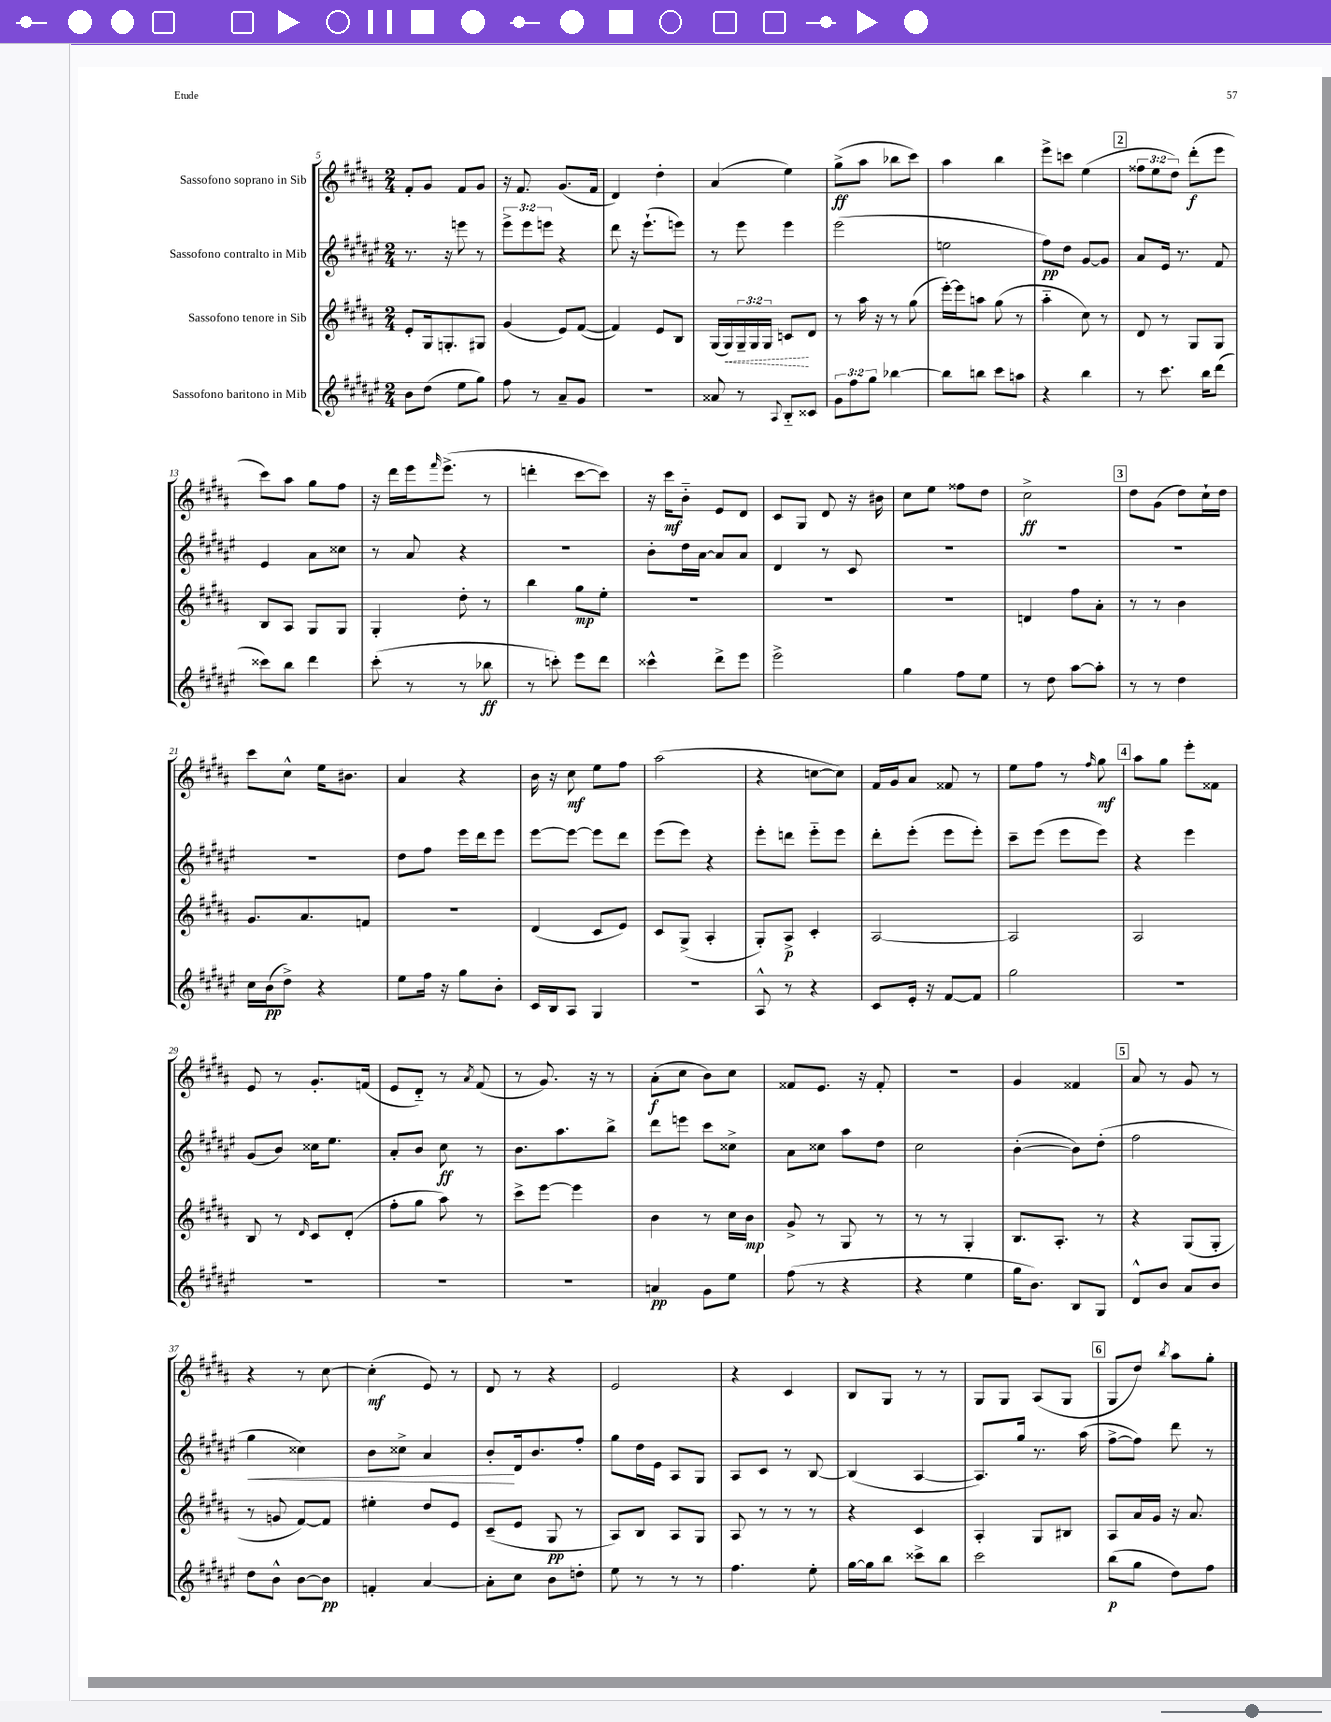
<<
\new StaffGroup <<
\new Staff = "s0" \with { instrumentName = "Sassofono soprano in Sib" } {
    \clef treble \key b \major \numericTimeSignature \time 2/4 \override Staff.TupletNumber.text = #tuplet-number::calc-fraction-text
    fis'8-. gis'8 fis'8 gis'8 |
    r16 fis'8. gis'8.( fis'16 |
    dis'4) dis''4-. |
    ais'4( e''4) |
    gis''8->\ff( ais''8 bes''8 cis'''8) |
    ais''4 b''4 |
    e'''8-> c'''8 e''4( |
    \mark \markup { \box "2" } \tuplet 3/2 { fisis''8 e''8 dis''8) } dis'''8-.\f( e'''8 |
    cis'''8) ais''8 gis''8 fis''8 |
    r16 dis'''16 e'''16 \grace { fis'''16 } e'''8.->( r8 |
    d'''4-. cis'''8~ cis'''8) |
    r16 cis'''16\mf b'8-_ e'8 dis'8 |
    cis'8 gis8 dis'8 r16 bis'16 |
    cis''8 e''8 fisis''8 dis''8 |
    cis''2->\ff |
    \mark \markup { \box "3" } dis''8 gis'8( dis''8) cis''16-! dis''16 |
    cis'''8 cis''8-^ e''16 bis'8. |
    ais'4 r4 |
    b'16 r16 cis''8\mf e''8 fis''8 |
    ais''2( |
    r4 c''8~ c''8) |
    fis'16 gis'16 ais'8 fisis'8 r8 |
    e''8 fis''8 r8 \grace { fis''16 } gis''8\mf |
    \mark \markup { \box "4" } ais''8 gis''8 e'''8-. fisis'8 |
    e'8 r8 gis'8.-. f'16( |
    e'8 dis'8-_) r8 \acciaccatura { ais'8 } fis'8( |
    r8 gis'8.) r16 r8 |
    ais'8-.\f( cis''8 b'8) cis''8 |
    fisis'8 e'8. r16 fisis'8-. |
    r2 |
    gis'4 fisis'4 |
    \mark \markup { \box "5" } ais'8 r8 gis'8 r8 |
    r4 r8 cis''8~ |
    cis''4-.\mf( e'8) r8 |
    dis'8 r8 r4 |
    e'2 |
    r4 cis'4 |
    b8 gis8 r8 r8 |
    gis8 gis8 ais8( gis8 |
    \mark \markup { \box "6" } gis8 dis''8) \acciaccatura { b''8 } ais''8 gis''8-. \bar "|." |
}
\new Staff = "s1" \with { instrumentName = "Sassofono contralto in Mib" } {
    \clef treble \key fis \major \numericTimeSignature \time 2/4 \override Staff.TupletNumber.text = #tuplet-number::calc-fraction-text
    r8. r16 e'''8 r8 |
    \tuplet 3/2 { eis'''8-> eis'''8 e'''8 } r4 |
    dis'''8 r16 eis'''8.-!( e'''8) |
    r8 eis'''8 eis'''4 |
    eis'''2( |
    e''2 |
    fis''8\pp) dis''8 gis'8~ gis'8 |
    \mark \markup { \box "2" } ais'8 eis'16 r8. fis'8 |
    eis'4 ais'8 cisis''8 |
    r8 ais'8 r4 |
    r2 |
    b'8-. dis''16 ais'16~ ais'8 ais'8 |
    dis'4 r8 cis'8 |
    R2 |
    R2 |
    \mark \markup { \box "3" } R2 |
    r2 |
    dis''8 fis''8 eis'''16 dis'''16 eis'''8 |
    eis'''8~ eis'''8~ eis'''8 dis'''8 |
    eis'''8( eis'''8) r4 |
    eis'''8-. d'''8 eis'''8-_ eis'''8 |
    dis'''8-. eis'''8-.( eis'''8 eis'''8-.) |
    cis'''8-- eis'''8( eis'''8 eis'''8) |
    \mark \markup { \box "4" } r4 eis'''4 |
    gis'8( b'8) cisis''16 eis''8. |
    ais'8-. b'8 cis''8\ff r8 |
    b'8. ais''8. b''8-> |
    dis'''8 e'''8 cis'''8 cisis''8-> |
    ais'8 cisis''8 ais''8 dis''8 |
    cis''2 |
    b'4~-.( b'8) dis''8-.( |
    \mark \markup { \box "5" } fis''2 |
    gis''4\< cisis''4) |
    b'8 cisis''8-> ais'4 |
    b'8-.\! dis'16 b'8. fis''8-. |
    gis''8 dis''16 eis'16 ais8 gis8 |
    ais8 cis'8 r8 b8~ |
    b4( ais4~ |
    ais8.) gis''16 r8. ais''16( |
    \mark \markup { \box "6" } fis''8~-> fis''8) dis'''8 r8 \bar "|." |
}
\new Staff = "s2" \with { instrumentName = "Sassofono tenore in Sib" } {
    \clef treble \key b \major \numericTimeSignature \time 2/4 \override Staff.TupletNumber.text = #tuplet-number::calc-fraction-text
    e'8-. gis16 g8.-. gis8 |
    gis'4( e'8) fis'8~( |
    fis'4) e'8 b8 |
    gis16( \once \override Hairpin.style = #'dashed-line gis16\<) \tuplet 3/2 { gis16-- gis16 gis16 } c'8\! dis'8 |
    r8 ais''16 r16 r8 gis''8( |
    e'''16~-.) e'''16 a''8 gis''8( r8 |
    ais''4-_ cis''8) r8 |
    \mark \markup { \box "2" } dis'8 r8 gis8 gis8 |
    b8 ais8 gis8 gis8 |
    gis4-. dis''8-. r8 |
    b''4 gis''8\mp e''8-. |
    R2 |
    R2 |
    R2 |
    d'4 fis''8 ais'8-. |
    \mark \markup { \box "3" } r8 r8 b'4 |
    gis'8. ais'8. f'8 |
    R2 |
    dis'4( cis'8 e'8) |
    cis'8 gis8->( ais4-. |
    gis8-.) ais8->\p cis'4-. |
    ais2~ |
    ais2 |
    \mark \markup { \box "4" } ais2 |
    b8 r8 \grace { dis'16 } cis'8 dis'8-.( |
    fis''8-. gis''8 ais''8) r8 |
    cis'''8-> e'''8~ e'''4 |
    b'4 r8 cis''16 b'16\mp |
    gis'8-> r8 gis8 r8 |
    r8 r8 gis4-. |
    b8. ais8.-. r8 |
    \mark \markup { \box "5" } r4 gis8( gis8-. |
    r8 g'8 fis'8~) fis'8 |
    eis''4-. dis''8 e'8 |
    cis'8--( e'8 gis8\pp r8 |
    ais8) b8 ais8 gis8 |
    ais8 r8 r8 r8 |
    r4 cis'4 |
    ais4-. gis8 bis8 |
    \mark \markup { \box "6" } ais8 ais'16 gis'16 r16 ais'8. \bar "|." |
}
\new Staff = "s3" \with { instrumentName = "Sassofono baritono in Mib" } {
    \clef treble \key fis \major \numericTimeSignature \time 2/4 \override Staff.TupletNumber.text = #tuplet-number::calc-fraction-text
    b'8 dis''8( eis''8 gis''8) |
    fis''8 r8 ais'8-- gis'8 |
    R2 |
    aisis'8 r8 \appoggiatura { ais8 } b8-_ cisis'8 |
    \tuplet 3/2 { gis'8 fis''8 gis''8 } bes''4~ |
    bes''8 b''8 cis'''8 a''8 |
    r4 b''4 |
    \mark \markup { \box "2" } r8 cis'''8. b''16 dis'''8( |
    cisis'''8) b''8 dis'''4 |
    cis'''8-.( r8 r8 bes''8\ff |
    r8 c'''8-.) eis'''8 dis'''8 |
    cisis'''4-^ dis'''8-> eis'''8 |
    eis'''2-> |
    gis''4 fis''8 eis''8 |
    r8 dis''8 ais''8~ ais''8-. |
    \mark \markup { \box "3" } r8 r8 dis''4 |
    cis''16 b'16\pp( dis''8->) r4 |
    eis''8 fis''16 r16 gis''8 b'8-. |
    cis'16 b16 ais8 gis4 |
    R2 |
    ais8-^ r8 r4 |
    cis'8 eis'16-. r16 fis'8~ fis'8 |
    gis''2 |
    \mark \markup { \box "4" } R2 |
    R2 |
    R2 |
    R2 |
    a'4\pp gis'8 eis''8 |
    fis''8( r8 r4 |
    r4 eis''4 |
    gis''16 b'8.) b8 gis8 |
    \mark \markup { \box "5" } dis'8-^ b'8 ais'8 b'8 |
    dis''8 b'8-^ b'8~ b'8\pp |
    f'4-. ais'4~ |
    ais'8-. cis''8 b'8 d''8-. |
    eis''8 r8 r8 r8 |
    fis''4. eis''8-. |
    gis''16~ gis''16 b''8 cisis'''8-> b''8 |
    cis'''2 |
    \mark \markup { \box "6" } b''8\p( gis''8 dis''8) fis''8 \bar "|." |
}
>>
>>
\layout { \context { \Score currentBarNumber = #5 } }
